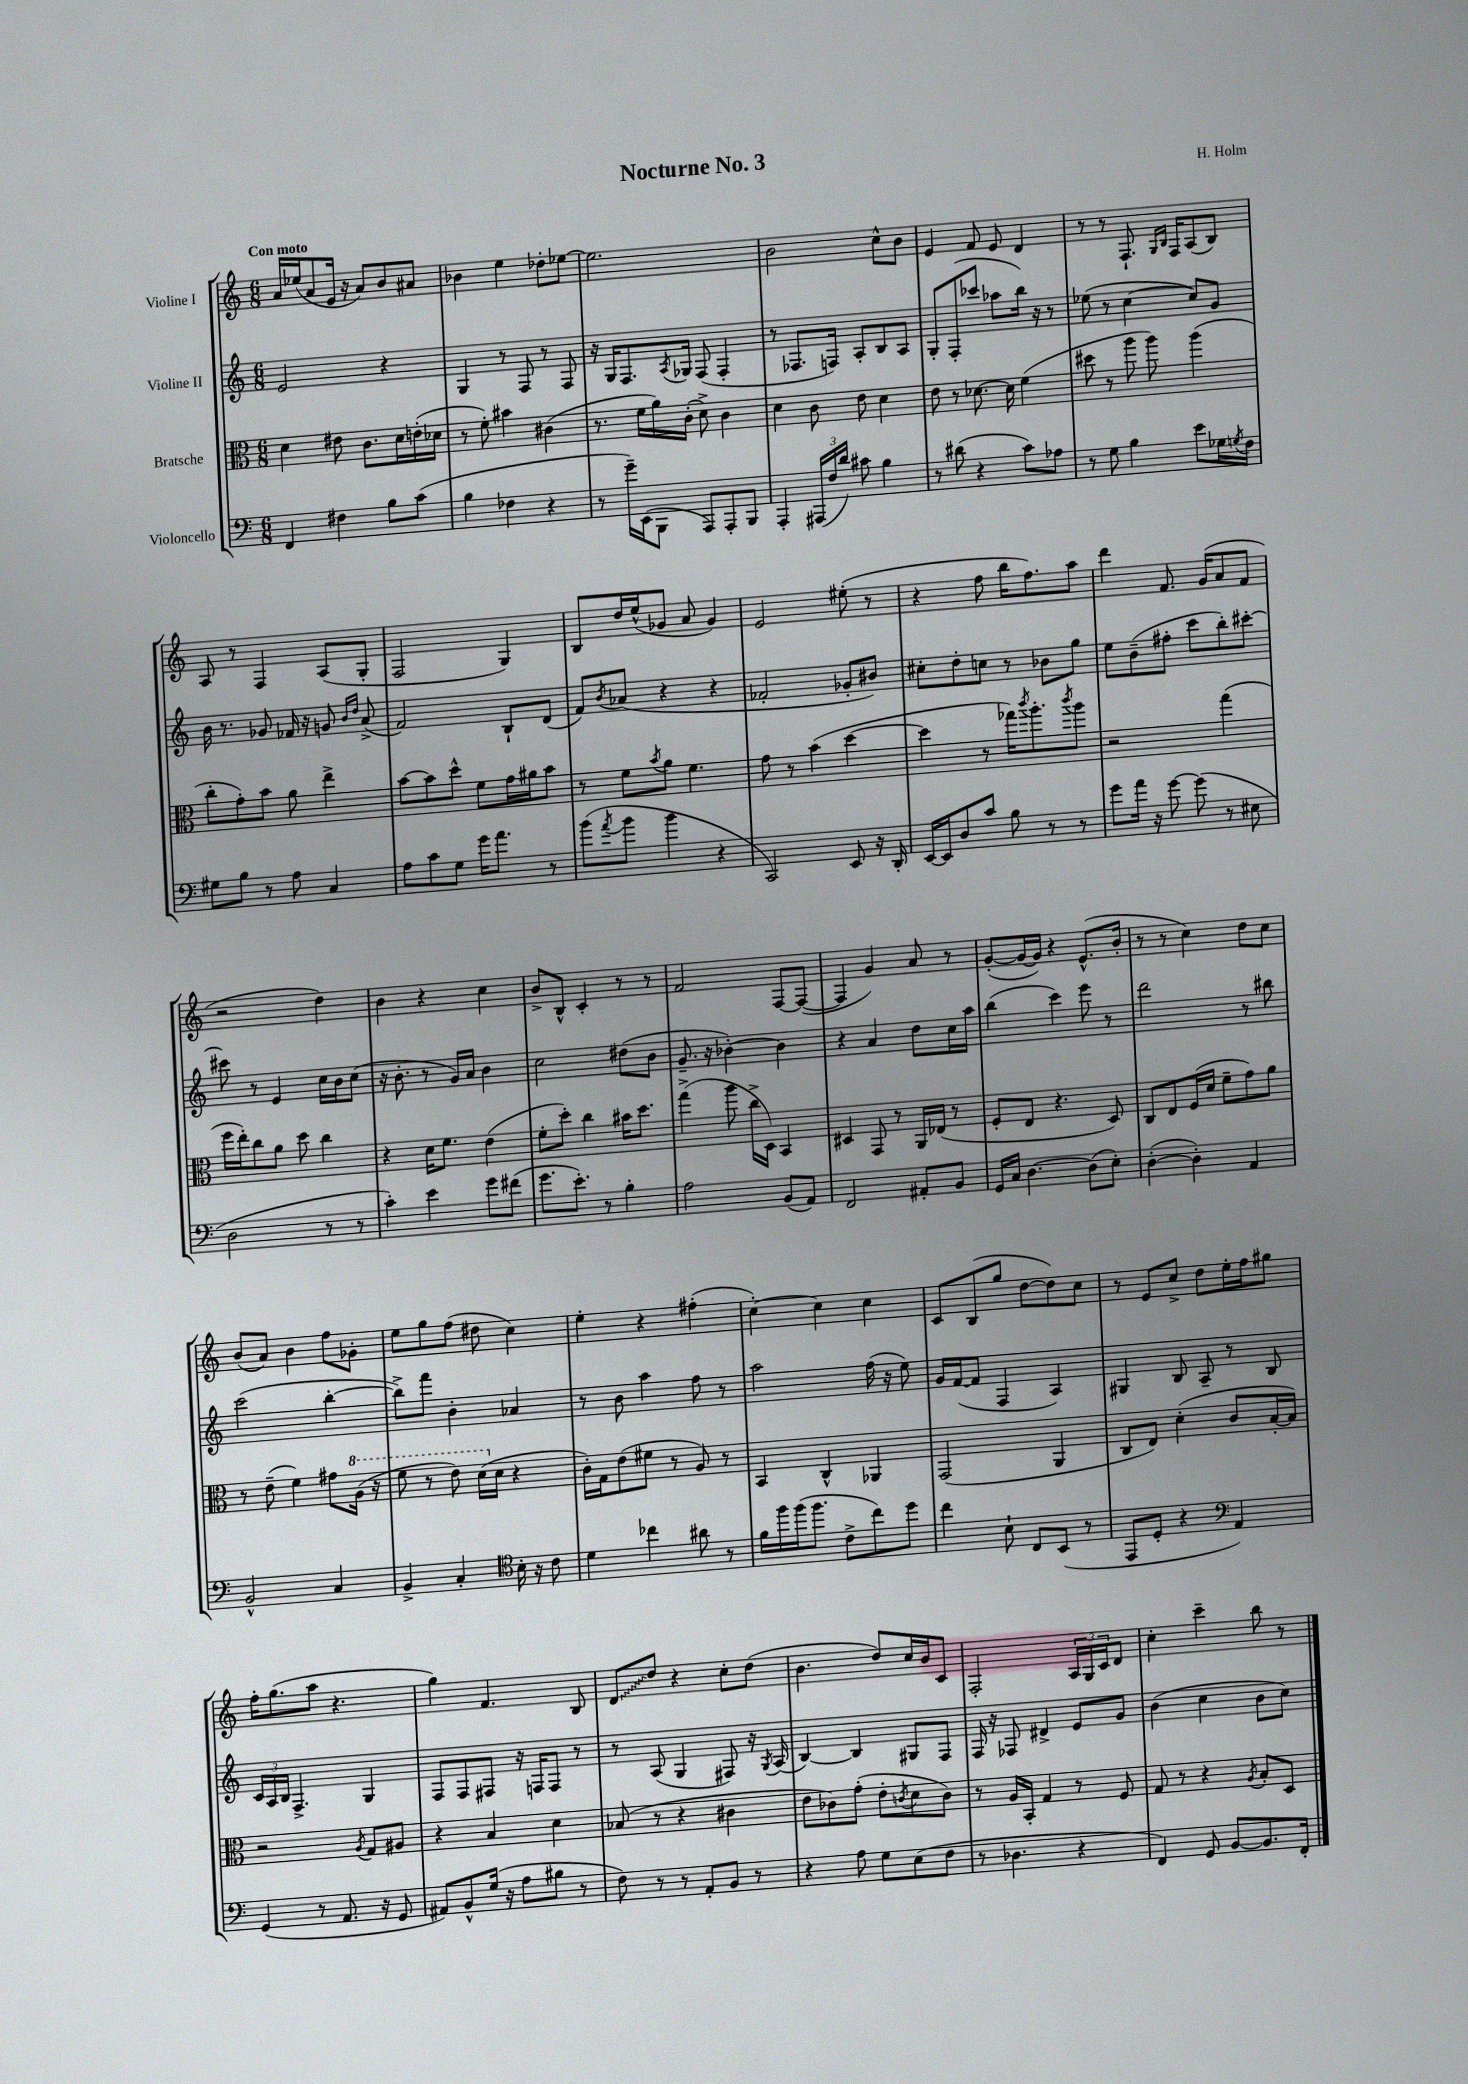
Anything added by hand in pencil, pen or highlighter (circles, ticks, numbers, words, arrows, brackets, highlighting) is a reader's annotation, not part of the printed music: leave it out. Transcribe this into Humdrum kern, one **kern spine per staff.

**kern	**kern	**kern	**kern
*staff4	*staff3	*staff2	*staff1
*clefF4	*clefC3	*clefG2	*clefG2
*k[]	*k[]	*k[]	*k[]
*M6/8	*M6/8	*M6/8	*M6/8
4FF	4d	2e	16a
.	.	.	(16ee-
.	.	.	8a
4F#	8e#	.	16e
.	.	.	16r
.	8.c	.	8a)
8B	.	4r	8b
.	16d	.	.
(8c	(16e'	.	8a#
.	16d-	.	.
=	=	=	=
4B	8r	4G	4b-
.	8f')	.	.
4F-	4b#	8r	4ee
.	.	8F	.
4r	(4c#	8r	8dd-'
.	.	8F	[8ee-
=	=	=	=
8r	8.r	16r	2.ee-]
.	.	16G	.
16g~)	.	8.F	.
(16EE	16f	.	.
8BBB	16a)	.	.
.	.	8qA	.
.	(16c'	16G-	.
8AAA)	8d^)	(8F	.
8AAA'	4c	4F'	.
8BBB	.	.	.
=	=	=	=
4AAA'	4d	8r	2b
.	.	8.F-	.
(24AAA#	8c	.	.
24F	.	.	.
.	.	16F)	.
24d)	.	.	.
8c#	8e	8A'	.
4B	4d	8B	8cc^^
.	.	8A	8b
=	=	=	=
8r	8e	8G'	4e
(8d#	8r	(8F'	.
4r	[8.d-	8ccc-	8f
.	.	8aa-	8e
.	16d-]	.	.
8c)	(4f	16bb)	4d
.	.	16r	.
8A-	.	8r	.
=	=	=	=
8r	8dd#	(8ee-	8r
8G	8r	8r	8r
4B	8aa	[4cc	8.F`
.	8aa)	.	.
.	.	.	16qqG
.	.	.	16qqB
.	.	.	16F
8e	(4aa	8cc])	(8A
16G-	.	8g	8B)
8qG	.	.	.
16F	.	.	.
=	=	=	=
8G#	8cc'	16b	8A
.	.	8.r	.
8B	8g')	.	8r
8r	8b	8g-	4F
8A	8a	16f-	.
.	.	16r	.
4C	4ee^	8g	(8A
.	.	16qqb	.
.	.	16qqdd	.
.	.	(8a^	8G'
=	=	=	=
8A	[8b	2f)	2F
8c	8b]	.	.
8G	8dd^^	.	.
16g	8f	.	.
8.a	.	.	.
.	16g	8B`	4G)
.	16a#	.	.
8r	8b	(8d	.
=	=	=	=
(8b	8r	8f)	8B
8qa	.	8qb	.
8b	8f	(8a-	16dd
.	.	.	(16ee^^
.	8qb	.	.
4b	8a	4r	8g-
.	4.f	.	8a
4r	.	4r	4g-)
=	=	=	=
2CC)	8g	2f-'	2e
.	8r	.	.
.	(4b	.	.
8EE	[4dd	8g-'	(8ee#'
16r	.	8b#)	8r
16DD'	.	.	.
=	=	=	=
[16EE	4dd]	8cc#'	4r
16EE]	.	.	.
8D	.	8dd'	.
8c	8r	8cc	8ff
8B	16gg-)	8r	16bb
.	8qccc	.	.
.	8.aa'	.	8.ff)
8r	.	8b-	.
.	8qccc	.	.
8r	8aa	8gg	8aa
=	=	=	=
8g	2r	8ee	4ddd
16a	.	(8b~	.
16r	.	.	.
[8g	.	8ff#'	8.f
(8g]	.	8ccc	.
.	.	.	(16g
8r	(4gg	8bb')	8a
8E#	.	[8ccc#'	8f
=	=	=	=
2D	16ff	8ccc#]	2r
.	16ee')	.	.
.	8cc	8r	.
.	8a	4e	.
.	8dd	.	.
8r	4cc	16cc	4dd)
.	.	16b	.
8r	.	(8cc	.
=	=	=	=
4c')	4r	16r	4b
.	.	8.b'	.
4e	16d	8r	4r
.	8.f	.	.
.	.	16g)	.
.	.	16a	.
8g	(4e	4b	4cc
(8f#	.	.	.
=	=	=	=
8.g	8f'	2cc	8b^
.	8dd')	.	8B^^
8.e')	.	.	.
.	4cc	.	4c'
8r	.	.	.
4B'	16b#	(8dd#	8r
.	8.dd	.	.
.	.	8b	8r
=	=	=	=
2A	(4gg^	8.g~	2f
.	.	16r	.
.	8aa	[4b-')	.
.	16cc^	.	.
.	16D)	.	.
(8BB	4BB	4b-]	[8F
8AA)	.	.	(8F_
=	=	=	=
2FF	4D#	4r	4F]
.	8GG	4a	4g)
.	8r	.	.
8AA#'	16AA	8dd	8a
.	(16E-	.	.
8BB	8r	16cc	8r
.	.	16aa	.
=	=	=	=
16GG	8F'	(4bb	([8g'
16C	.	.	.
[4.D	8E	.	16g_
.	.	.	16g])
.	4.r	4ccc)	4r
(8D]	.	8eee	(8.e^^
8E')	8D)	8r	.
.	.	.	16b'
=	=	=	=
([4D'	8C	2ddd	8r
.	8E	.	8r
4D'])	(16F	.	4cc)
.	16d	.	.
.	8f~	.	.
4AA	8g)	8r	8dd
.	8a	8bb#	8cc
=	=	=	=
2BB^^	8r	(2ccc	(8b
.	(8e~	.	8a)
.	4f)	.	4b
4C	8g#	[4bb'	8ff
.	(16a	.	8g-'
.	16r	.	.
=	=	=	=
4BB^	8ff	8bb^])	8ee
.	8r	8fff	8gg
4C'	8ee)	4b'	(8ff
.	(16dd	.	8dd#
.	16d	.	.
*clefC4	*	*	*
16B'	4r	4a-	4cc)
16r	.	.	.
8c	.	.	.
=	=	=	=
4d	16c')	8r	4ee'
.	16G	.	.
.	(8e	8b	.
4cc-	8f#	4aa	4r
.	8r	.	.
8a#	8A)	8ff	(4ff#'
8r	8r	8r	.
=	=	=	=
16f	4BB	2aa	[4cc')
16ff	.	.	.
(16ff	.	.	.
8.ff	.	.	.
.	4C^^	.	4cc]
8c^	.	.	.
8cc)	4AA-	(16ff	4cc
.	.	16r	.
8dd	.	8ee)	.
=	=	=	=
4cc	(2GG	16g	8c
.	.	([16f	.
.	.	8f]	(8B
8B`	.	4F	8gg
8C	.	.	[8dd
(8BB	4AA	4A)	8dd])
8r	.	.	8cc
=	=	=	=
8EE	8C	4G#	8r
8D'	8E)	.	8e
4r	(4d'	8B	8cc^
.	.	8A~	8dd
*clefF4	*	*	*
4AA)	8c	8r	16ee'
.	.	.	16ff
.	[16B'	8B	8gg#
.	16B])	.	.
=	=	=	=
(4GG	2r	24c	16ff'
.	.	24A	.
.	.	.	(8.gg
.	.	24B	.
.	.	4.F^	.
8r	.	.	8aa
8.AA	.	.	4.r
.	8qA	.	.
.	8G	4G	.
16r	.	.	.
8GG	8A#	.	.
=	=	=	=
8AA#)	4r	8F	4gg)
8BB^^	.	8F	.
(16G	4B	8F#	4.f
16r	.	.	.
8A	.	16r	.
.	.	16F	.
8B#	4d	8F	.
8r	.	8r	8B
=	=	=	=
8F)	(8B-	8r	8d
8r	8r	(8A	8dd
8r	4r	4G	4r
8AA'	.	.	.
8BB	4c#	8F#)	8cc'
8r	.	16r	(8dd
.	.	8qG	.
.	.	(16A	.
=	=	=	=
4r	8e	[4B)	4.b
.	8c-)	.	.
8A	(8g'	4B]	.
8G	8e'	.	8dd)
.	8qc	.	.
(8E	8d	8G#	16cc
.	.	.	16b
8F	8c)	8F	8c
=	=	=	=
8r	8r	16F	2F'
.	.	16r	.
4.D-	16A	8F-	.
.	16BB'	.	.
.	4G	4d#^	.
4r	8r	8e	24A
.	.	.	24G
.	.	.	24c
.	8F	8g	8d
=	=	=	=
4FF)	8G	(4b	4cc'
.	8r	.	.
8GG	4r	4cc	4ccc~
[8BB	.	.	.
.	8qA	.	.
8.BB]	8B'	8b	8bb
.	8D	8cc)	8r
16FF'	.	.	.
==	==	==	==
*-	*-	*-	*-
